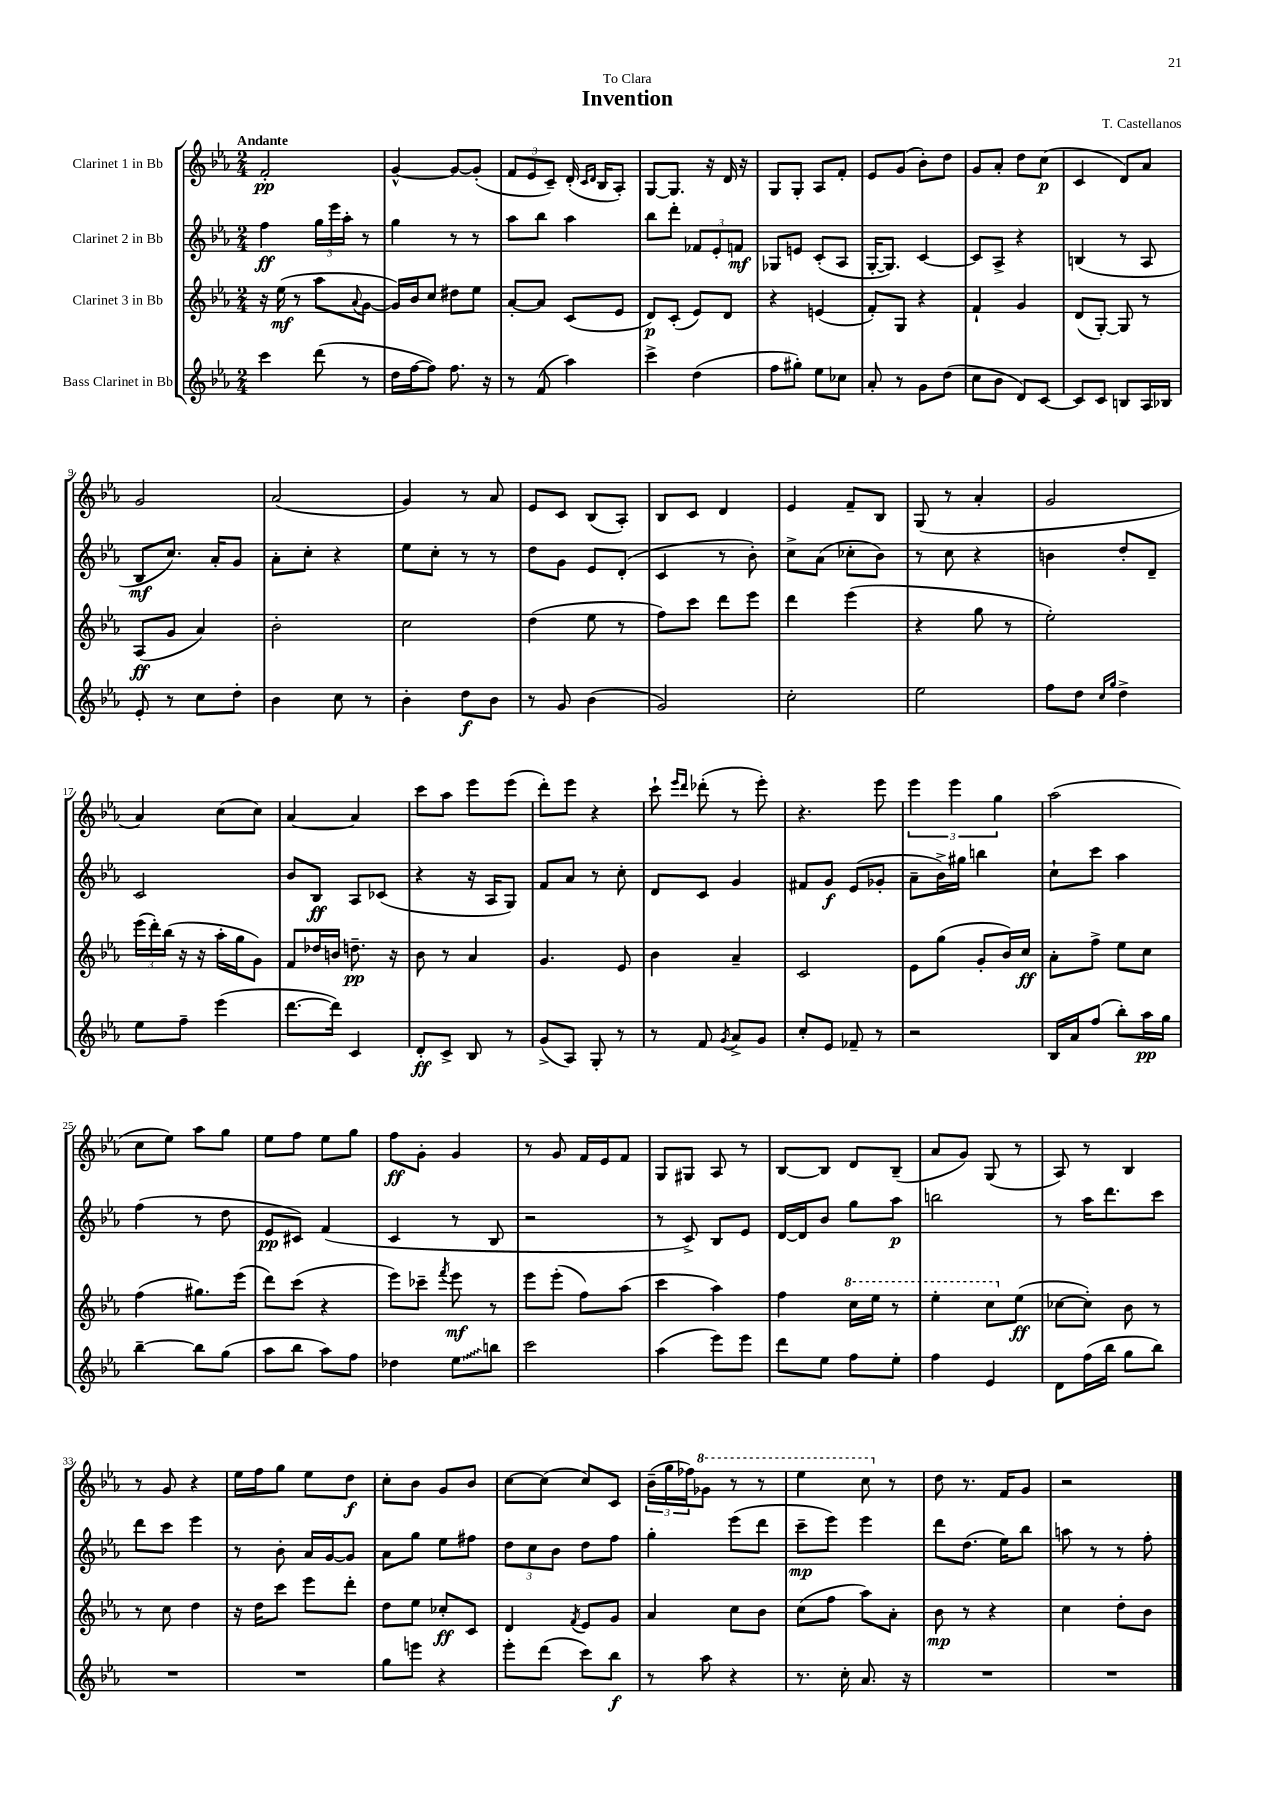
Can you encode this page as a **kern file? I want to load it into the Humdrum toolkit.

**kern	**kern	**kern	**kern
*staff4	*staff3	*staff2	*staff1
*clefG2	*clefG2	*clefG2	*clefG2
*k[b-e-a-]	*k[b-e-a-]	*k[b-e-a-]	*k[b-e-a-]
*M2/4	*M2/4	*M2/4	*M2/4
4ccc	16r	4ff	2f'
.	(16ee-	.	.
.	8r	.	.
(8ddd	8aa-	24gg	.
.	.	24eee-	.
.	.	24aa-'	.
.	8qqa-	.	.
8r	[8g	8r	.
=	=	=	=
16dd	16g])	4gg	[4g^^
[16ff	16b-	.	.
8ff])	8cc	.	.
8.ff	8dd#	8r	8g_
.	8ee-	8r	(8g']
16r	.	.	.
=	=	=	=
8r	[8a-'	8aa-	12f
.	.	.	12e-
(8f	8a-]	8bb-	.
.	.	.	12c~)
4aa-)	(8c	4aa-	(16d'
.	.	.	16qqc
.	.	.	16qqd
.	.	.	16B-
.	8e-	.	8A-')
=	=	=	=
4ccc^	8d)	8bb-	[8G
.	(8c'	8ddd'	8.G]
(4dd	8e-)	12f-	.
.	.	.	16r
.	.	12e-'	.
.	8d	.	16d
.	.	12f	.
.	.	.	16r
=	=	=	=
8ff	4r	8G-	8G
8gg#')	.	8e	8G'
8ee-	(4e	(8c'	8A-
8cc-	.	8A-	8f'
=	=	=	=
8a-'	8f')	[16G'	8e-
.	.	8.G])	.
8r	8G	.	(8g
8g	4r	[4c	8b-')
(8dd	.	.	8dd
=	=	=	=
8cc	4f`	8c]	8g
8b-	.	8A-^	8a-'
8d)	4g	4r	8dd
[8c	.	.	(8cc
=	=	=	=
8c]	(8d	(4B	4c
8c	[8G')	.	.
8B	8G]	8r	8d)
16A-	8r	8A-	8a-
16B-	.	.	.
=	=	=	=
8e-'	(8A-	8B-	2g
8r	8g	8.cc)	.
8cc	4a-)	.	.
.	.	16a-'	.
8dd'	.	8g	.
=	=	=	=
4b-	2b-'	8a-'	(2a-
.	.	8cc'	.
8cc	.	4r	.
8r	.	.	.
=	=	=	=
4b-'	2cc	8ee-	4g)
.	.	8cc'	.
8dd	.	8r	8r
8b-	.	8r	8a-
=	=	=	=
8r	(4dd	8dd	8e-
8g	.	8g	8c
(4b-	8ee-	8e-	(8B-
.	8r	(8d'	8A-')
=	=	=	=
2g)	8ff)	4c	8B-
.	8ccc	.	8c
.	8ddd	8r	4d
.	8eee-	8b-')	.
=	=	=	=
2cc'	4ddd	8cc^	4e-
.	.	(8a-	.
.	(4eee-	8cc-'	8f~
.	.	8b-)	8B-
=	=	=	=
2ee-	4r	8r	(8G
.	.	8cc	8r
.	8gg	4r	4a-'
.	8r	.	.
=	=	=	=
8ff	2ee-')	4b	2g
8dd	.	.	.
16qqcc	.	.	.
16qqgg	.	.	.
4dd^	.	8dd'	.
.	.	8d~	.
=	=	=	=
8ee-	(24eee-	2c	4a-)
.	24ddd')	.	.
.	(24bb-	.	.
8ff~	16r	.	.
.	16r	.	.
(4eee-	16aa-'	.	(8cc
.	16gg	.	.
.	8g)	.	8cc)
=	=	=	=
[8.ddd	8f	8b-	[4a-
.	16dd-	8B-	.
16ddd])	16b	.	.
4c	8.dd~	8A-	4a-]
.	.	(8c-	.
.	16r	.	.
=	=	=	=
8d'	8b-	4r	8ccc
8c^	8r	.	8aa-
8B-	4a-	16r	8eee-
.	.	16A-	.
8r	.	8G)	(8eee-
=	=	=	=
(8g^	4.g	8f	8ddd')
8A-)	.	8a-	8eee-
8G'	.	8r	4r
8r	8e-	8cc'	.
=	=	=	=
8r	4b-	8d	8ccc`
.	.	.	16qqeee-
.	.	.	16qqddd
8f	.	8c	(8ddd-'
8qg	.	.	.
8a-^	4a-~	4g	8r
8g	.	.	8eee-')
=	=	=	=
8cc'	2c	8f#	4.r
8e-	.	8g	.
8f-~	.	(8e-	.
8r	.	8g-'	8eee-
=	=	=	=
2r	8e-	8a-~	6eee-
.	(8gg	16b-^)	.
.	.	.	6eee-
.	.	16gg#	.
.	8g'	4bb	.
.	.	.	6gg
.	16b-)	.	.
.	16cc	.	.
=	=	=	=
16B-	8a-'	8cc`	(2aa-
16a-	.	.	.
(8ff	8ff^	8ccc	.
8bb-')	8ee-	4aa-	.
16aa-	8cc	.	.
16gg	.	.	.
=	=	=	=
[4bb-~	(4ff	(4ff	8cc
.	.	.	8ee-)
8bb-]	8.gg#)	8r	8aa-
(8gg	.	8dd	8gg
.	(16eee-	.	.
=	=	=	=
8aa-	8ddd)	8e-	8ee-
8bb-	(8ccc	8c#)	8ff
8aa-)	4r	(4f	8ee-
8ff	.	.	8gg
=	=	=	=
4dd-	8eee-)	4c	8ff
.	8ccc-~	.	8g'
.	8qfff	.	.
8ee-	8eee-	8r	4g
8bb	8r	8B-	.
=	=	=	=
2ccc	8eee-	2r	8r
.	(8eee-'	.	8g
.	8ff)	.	16f
.	.	.	16e-
.	(8aa-	.	8f
=	=	=	=
(4aa-	4ccc	8r	8G
.	.	8c^)	8G#
8eee-)	4aa-)	8B-	8A-
8eee-	.	8e-	8r
=	=	=	=
8ddd	4ff	[16d	[8B-
.	.	16d]	.
8ee-	.	8b-	8B-]
8ff	16ccc	8gg	8d
.	16eee-	.	.
8ee-'	8r	8aa-	(8B-~
=	=	=	=
4ff	4eee-'	2bb	8a-
.	.	.	8g)
4e-	8ccc	.	(8G
.	(8ee-	.	8r
=	=	=	=
8d	[8cc-	8r	8A-)
(16ff	8cc-'])	16aa-	8r
16bb-	.	8.ddd	.
8gg	8b-	.	4B-
8bb-)	8r	8ccc	.
=	=	=	=
2r	8r	8ddd	8r
.	8cc	8ccc	8g
.	4dd	4eee-	4r
=	=	=	=
2r	16r	8r	16ee-
.	16dd	.	16ff
.	8ccc	8b-'	8gg
.	8eee-	16a-	8ee-
.	.	[16g	.
.	8ddd'	8g]	8dd
=	=	=	=
8gg	8dd	8a-	8cc'
8eee	8ee-	8gg	8b-
4r	8cc-'	8ee-	8g
.	8c	8ff#	8b-
=	=	=	=
8eee-'	4d	12dd	[8cc
.	.	12cc	.
(8ddd	.	.	(8cc]
.	.	12b-	.
.	8qf	.	.
8ccc)	8e-	8dd	8cc)
8bb-	8g	8ff	8c
=	=	=	=
8r	4a-	4gg'	(24b-~
.	.	.	24gg
.	.	.	24ff-)
8aa-	.	.	8gg-
4r	8cc	(8eee-	8r
.	8b-	8ddd	8r
=	=	=	=
8.r	(8cc	8ccc~	4eee-
.	8ff	8eee-)	.
16cc'	.	.	.
8.a-	8aa-)	4eee-	8ccc
.	8a-'	.	8r
16r	.	.	.
=	=	=	=
2r	8b-	8ddd	8dd
.	8r	(8.dd	8.r
.	4r	.	.
.	.	16ee-)	16f
.	.	8bb-	8g
=	=	=	=
2r	4cc	8aa	2r
.	.	8r	.
.	8dd'	8r	.
.	8b-	8ff'	.
==	==	==	==
*-	*-	*-	*-
